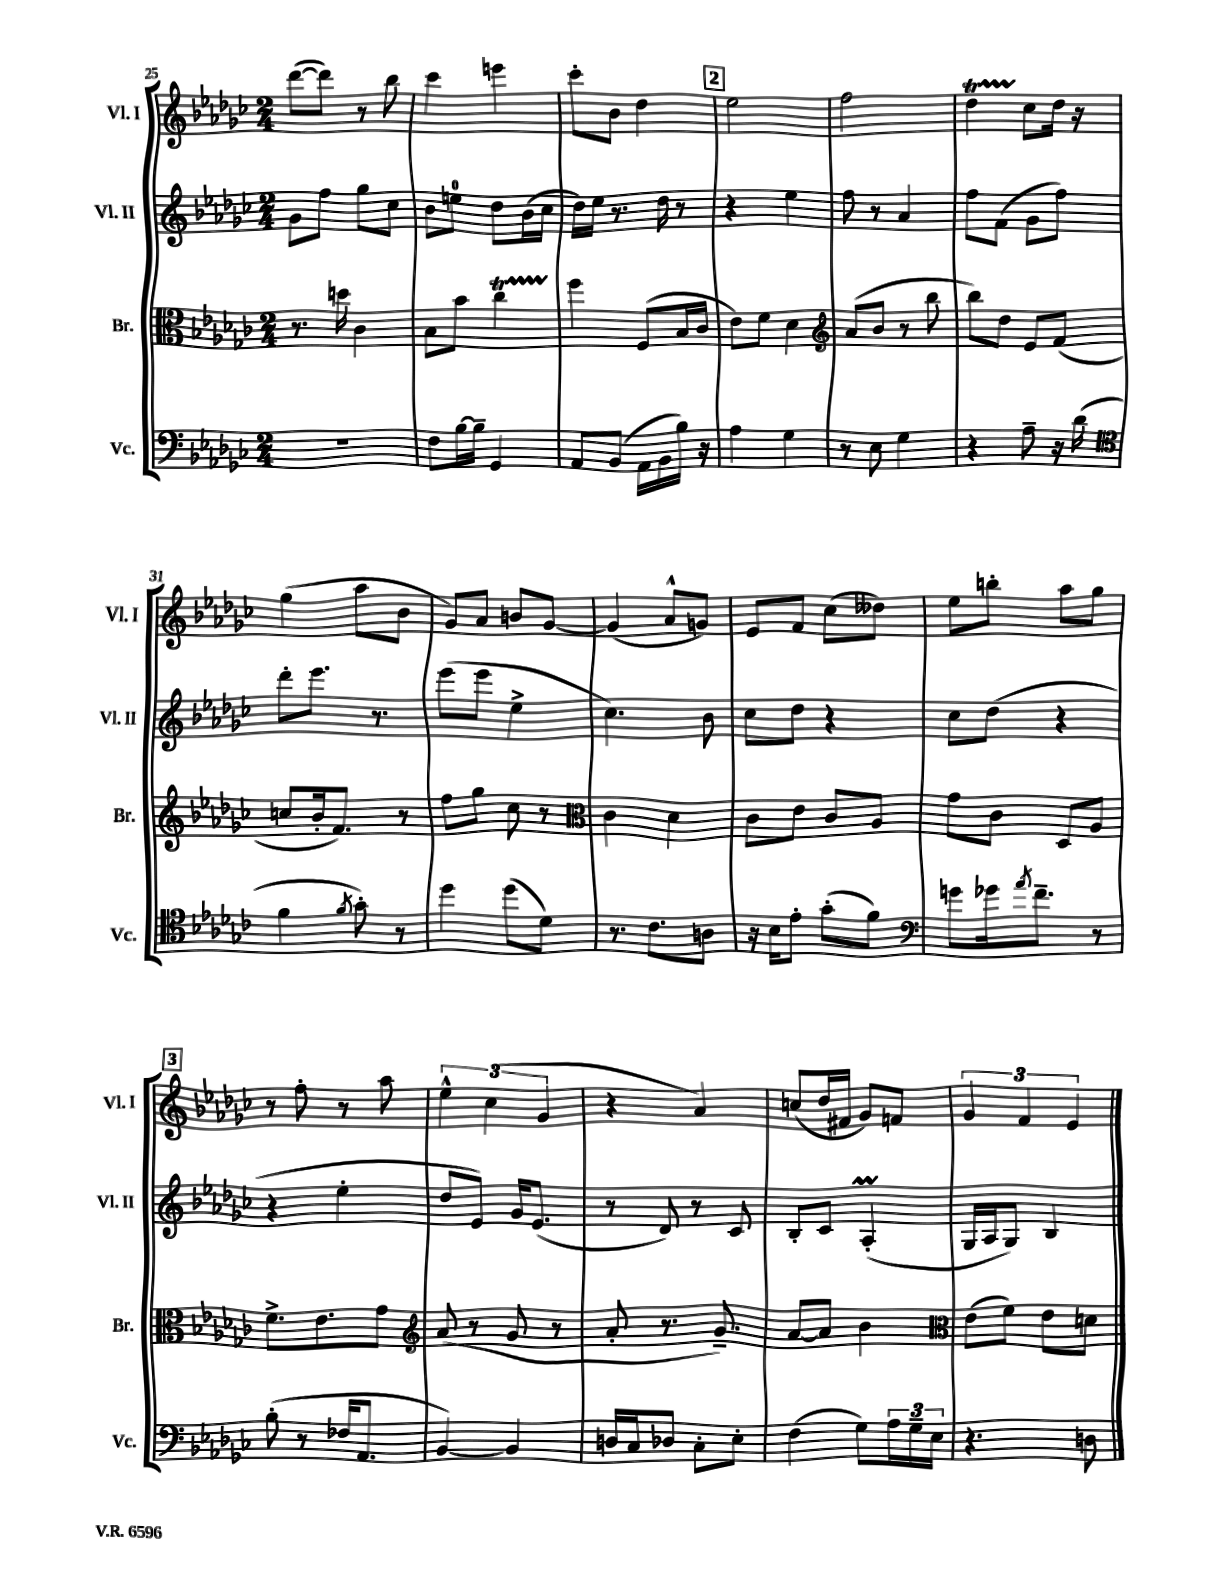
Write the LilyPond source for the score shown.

<<
\new StaffGroup <<
\new Staff = "s0" \with { instrumentName = "Vl. I" shortInstrumentName = "Vl. I" } {
    \clef treble \key ges \major \numericTimeSignature \time 2/4
    des'''8~( des'''8) r8 bes''8 |
    ces'''4 e'''4 |
    ces'''8-. bes'8 des''4 |
    \mark \markup { \box "2" } ees''2 |
    f''2 |
    des''4\startTrillSpan ces''8\stopTrillSpan des''16 r16 |
    ges''4( aes''8 bes'8 |
    ges'8) aes'8 b'8 ges'8~ |
    ges'4( aes'8-^ g'8) |
    ees'8 f'8 ces''8( deses''8) |
    ees''8 b''8-. aes''8 ges''8 |
    \mark \markup { \box "3" } r8 f''8-. r8 aes''8 |
    \tuplet 3/2 { ees''4-^ ces''4( ges'4 } |
    r4 aes'4) |
    c''8( des''16 fis'16 ges'8) f'8 |
    \tuplet 3/2 { ges'4 f'4 ees'4 } \bar "|." |
}
\new Staff = "s1" \with { instrumentName = "Vl. II" shortInstrumentName = "Vl. II" } {
    \clef treble \key ges \major \numericTimeSignature \time 2/4
    ges'8 f''8 ges''8 ces''8 |
    bes'8 e''8-0 des''8 bes'16( ces''16 |
    des''16) ees''16 r8. des''16 r8 |
    \mark \markup { \box "2" } r4 ees''4 |
    f''8 r8 aes'4 |
    f''8 f'8( ges'8 f''8) |
    des'''8-. ees'''8. r8. |
    ees'''8( ees'''8 ees''4-> |
    ces''4.) bes'8 |
    ces''8 des''8 r4 |
    ces''8 des''8( r4 |
    \mark \markup { \box "3" } r4 ees''4-. |
    des''8 ees'8) ges'16 ees'8.( |
    r8 des'8) r8 ces'8 |
    bes8-. ces'8 aes4-.\prall( |
    ges16 aes16 ges8) bes4 \bar "|." |
}
\new Staff = "s2" \with { instrumentName = "Br." shortInstrumentName = "Br." } {
    \clef alto \key ges \major \numericTimeSignature \time 2/4
    r8. d''16 ces'4 |
    bes8 bes'8 ces''4\startTrillSpan |
    f''4\stopTrillSpan f8( bes16 ces'16 |
    \mark \markup { \box "2" } ees'8) f'8 des'4 |
    \clef treble aes'8( bes'8 r8 bes''8 |
    bes''8) des''8 ees'8 f'8( |
    c''8 bes'16-. f'8.) r8 |
    f''8 ges''8 ces''8 r8 |
    \clef alto ces'4 des'4 |
    ces'8 ees'8 ces'8 aes8 |
    ges'8 ces'8 des8 aes8 |
    \mark \markup { \box "3" } f'8.-> ees'8. ges'8 |
    \clef treble aes'8( r8 ges'8 r8 |
    aes'8-. r8. ges'8.--) |
    aes'8~ aes'8 bes'4 |
    \clef alto ees'8( f'8) ees'8 d'8 \bar "|." |
}
\new Staff = "s3" \with { instrumentName = "Vc." shortInstrumentName = "Vc." } {
    \clef bass \key ges \major \numericTimeSignature \time 2/4
    R2 |
    f8 bes16~ bes16-- ges,4 |
    aes,8 bes,8( aes,16 bes,16 bes16) r16 |
    \mark \markup { \box "2" } aes4 ges4 |
    r8 ees8 ges4 |
    r4 aes8-- r16 des'16( |
    \clef tenor f'4 \acciaccatura { f'8 } ges'8-.) r8 |
    des''4 des''8( des'8) |
    r8. ces'8. a8 |
    r16 bes16 ees'8-. ges'8-.( f'8) |
    \clef bass g'8 ges'16 \acciaccatura { aes'8 } f'8.-- r8 |
    \mark \markup { \box "3" } bes8-.( r8 fes16 aes,8. |
    bes,4~) bes,4 |
    d16 ces16 des8 ces8-. ees8-. |
    f4( ges8) \tuplet 3/2 { aes16 ges16-- ees16 } |
    r4. d8 \bar "|." |
}
>>
>>
\layout { \context { \Score currentBarNumber = #25 } }
